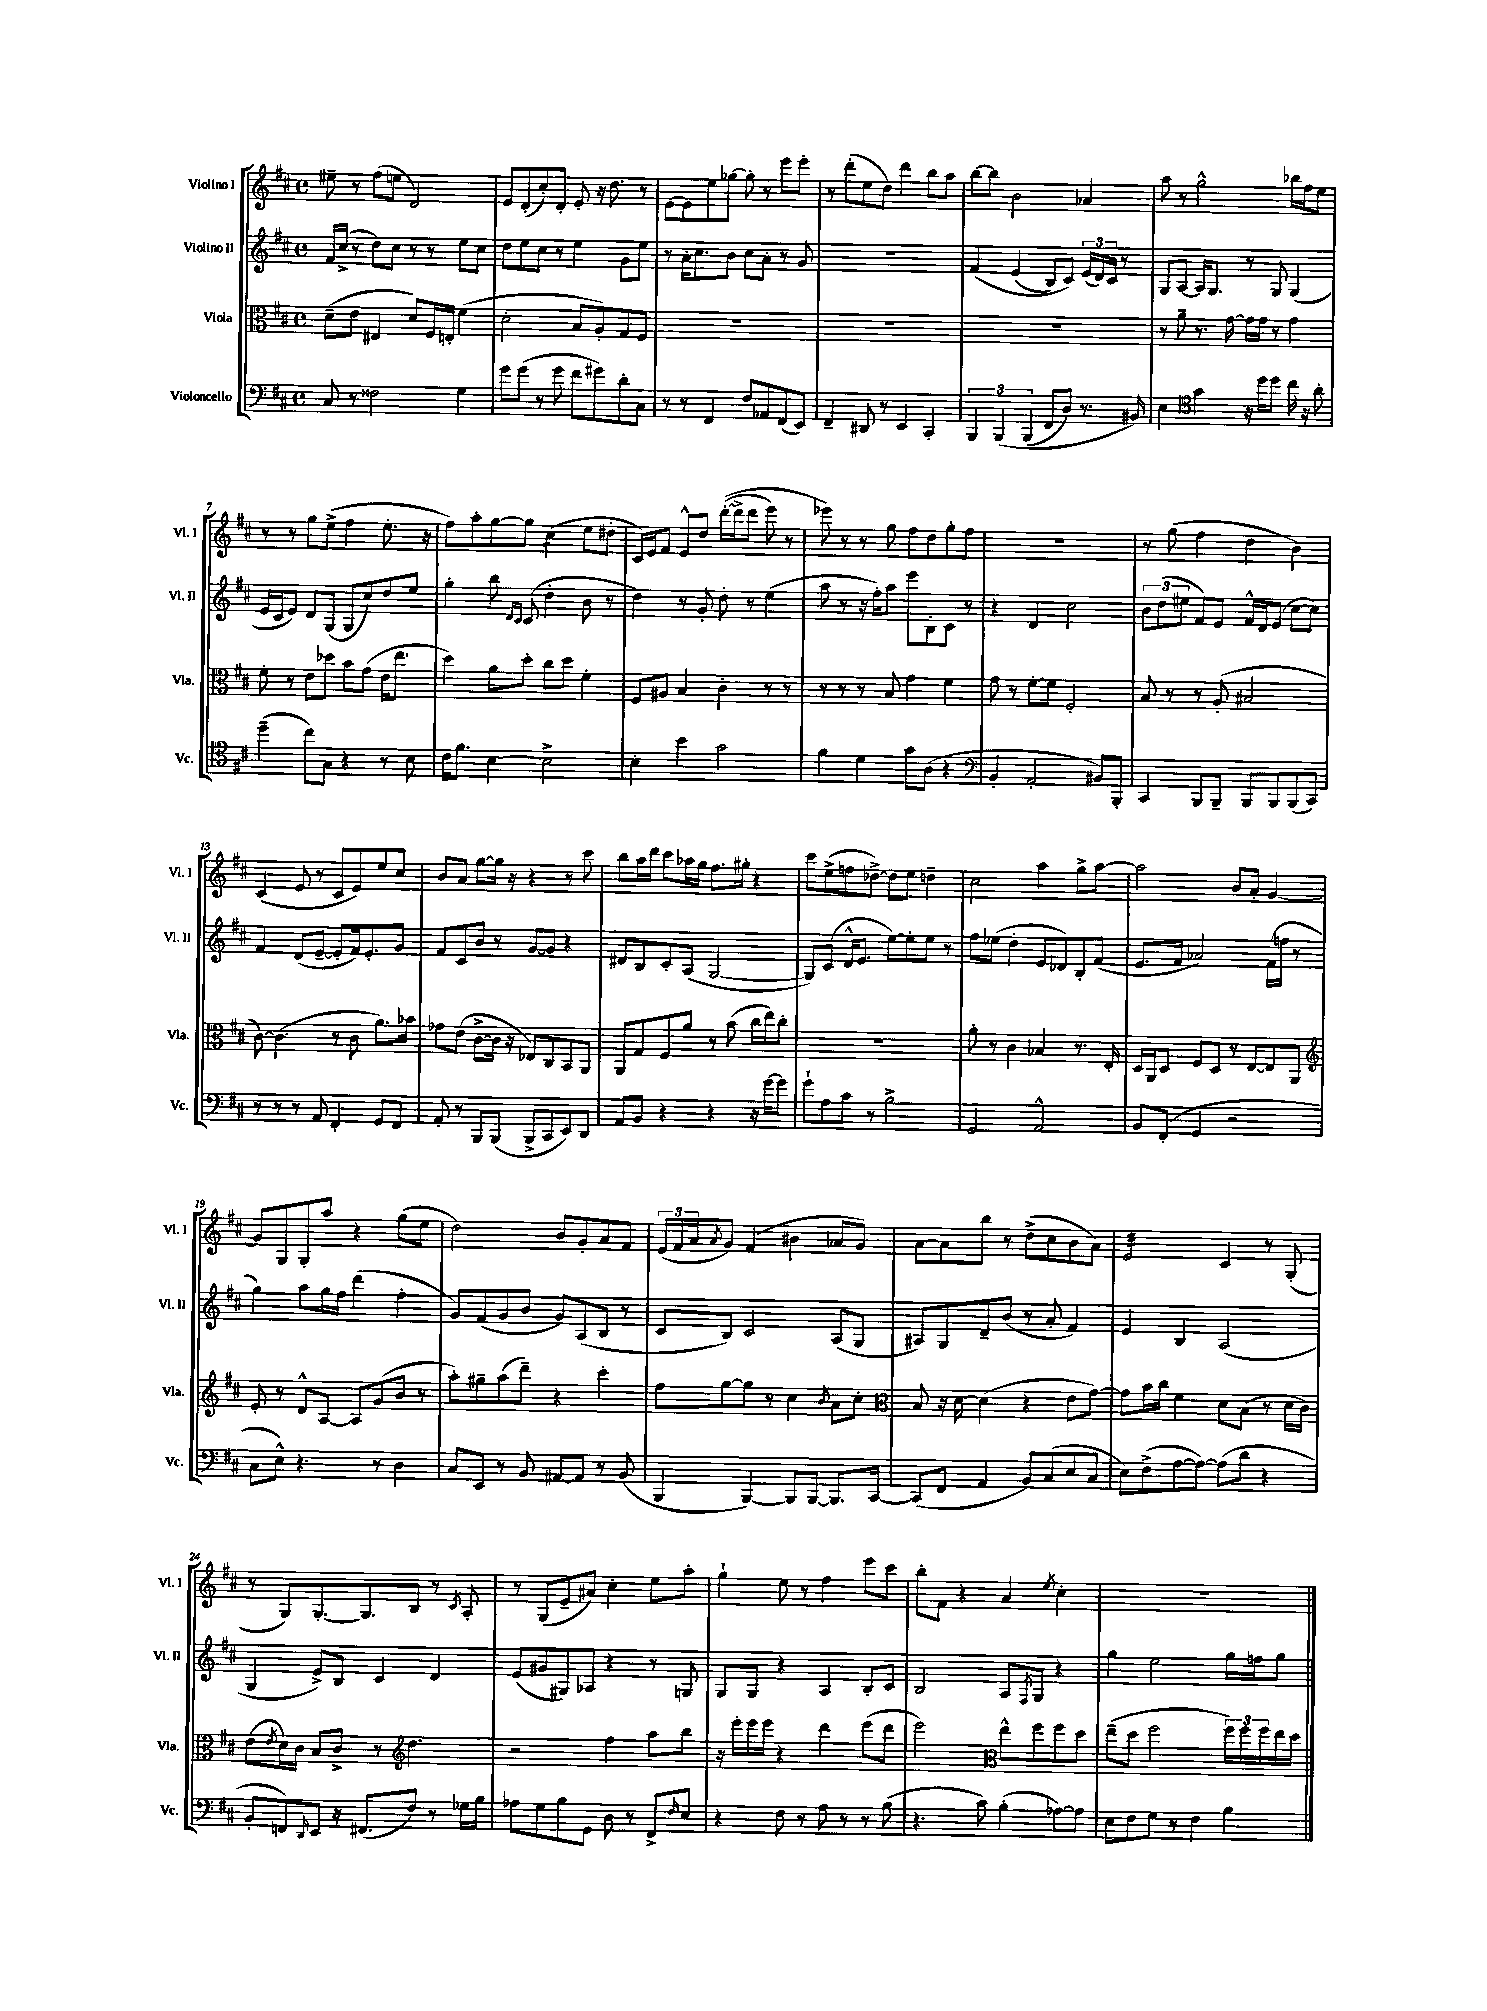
<<
\new StaffGroup <<
\new Staff = "s0" \with { instrumentName = "Violino I" shortInstrumentName = "Vl. I" } {
    \clef treble \key d \major \defaultTimeSignature \time 4/4
    eis''8-- r8 fis''8( e''8 d'2) |
    e'8 d'8-.( cis''8-.) d'8-. e'8-. r16 d''8. r8 |
    e'8~ e'8 e''8 ges''8~ ges''8-. r8 e'''8 e'''8-. |
    r8 d'''8-.( e''8 d''8) d'''4 b''8 a''8 |
    b''8~ b''8 b'2 aes'4 |
    a''8 r8 g''2-^ bes''16 fis''16 e''8 |
    r8 r8 g''8 e''8->( fis''4 e''8.-. r16 |
    fis''8) a''8-. g''8~ g''8 cis''4:8( e''8 dis''8-. |
    cis'16) e'16 fis'8 e'8-^ d''8 d'''16~-.(\( d'''16-> d'''8 e'''8) r8 |
    ees'''8\) r8 r8 g''8 fis''8 d''8 g''8-. fis''8 |
    R1 |
    r8 g''8( fis''4 d''4 b'4) |
    cis'4( e'8 r8 cis'8 e'8) e''8 cis''8 |
    b'8 a'8 g''8~ g''16 r16 r4 r8 cis'''8 |
    b''8 a''16 d'''16 cis'''8 aes''16 g''16 fis''8. gis''16-. r4 |
    cis'''8 e''8->( f''8 des''8~->) des''8 e''8 d''4-- |
    cis''2 a''4 g''8-> a''8~ |
    a''2 b'8 a'8-. g'4~ |
    g'8 g8 g8-. a''8 r4 g''8( e''8 |
    d''2) b'8 g'8-. a'8 fis'8 |
    \tuplet 3/2 { e'16( fis'16 a'16 } \acciaccatura { a'8 } g'8) fis'4( bis'4 aes'8 g'8) |
    a'8~ a'8 b''8 r8 d''8->( cis''8 b'8 a'8) |
    e'2:32 cis'4 r8 g8-.( |
    r8 g8) g8.~-. g8. b8 r8 \acciaccatura { cis'8 } a8-. |
    r8 g8( e'8-- ais'8) cis''4-. e''8 a''8-. |
    g''4-! e''8 r8 fis''4 e'''8 cis'''8 |
    b''8-. fis'8 r4 a'4 \acciaccatura { e''8 } cis''4-. |
    r1 \bar "|." |
}
\new Staff = "s1" \with { instrumentName = "Violino II" shortInstrumentName = "Vl. II" } {
    \clef treble \key d \major \defaultTimeSignature \time 4/4
    fis'16 cis''16->( r8 d''8) cis''8 r8 r8 e''8 cis''8 |
    d''8 e''8 cis''8 r8 e''4 g'8 e''8 |
    r8 a'16-. cis''8. b'8 cis''8 a'8-. r8 g'8 |
    r1 |
    fis'4\( e'4( b8) cis'8\) \tuplet 3/2 { e'16( d'16) cis'16 } r8 |
    g8 a8~ a16 g8. r8 g8 g4( |
    e'16 cis'16 e'8) d'8 g8( g8 cis''8) d''8 e''8 |
    g''4-. b''8 \grace { d'16 cis'16 } cis'8( d''4-. b'8 r8 |
    d''4) r8 g'8-. d''8-. r8 e''4( |
    a''8 r8 r16 fis''16-.) a''8 e'''8 b8-. cis'8 r8 |
    r4 d'4 cis''2 |
    \tuplet 3/2 { b'8 d''8( eis''8 } fis'8) e'8 fis'16-^ d'16 e'8( cis''8~ cis''8) |
    fis'4 d'8( e'8~-- e'8-. fis'16) e'8.-. g'8 |
    fis'8 cis'8 b'8 r8 g'8~ g'8 r4 |
    dis'8 b8 cis'8-. a8( g2~ |
    g8) cis'8( d'16-^ e'8. e''8~) e''8-. e''8 r8 |
    fis''8 ees''8( d''4-. e'8 des'8) b8-. fis'8( |
    e'8. fis'16 aes'2) fis'16( f''16 r8 |
    g''4) a''8 g''16 fis''16 d'''4( fis''4-. |
    g'8) fis'8( g'8 b'8 g'8) a8( b8 r8 |
    cis'8 b8) cis'2 a8( g8 |
    ais8) g8 d'8-- b'8( r8 a'8-. fis'4) |
    e'4 b4 a2( |
    g4 e'8->) b8 cis'4 d'4 |
    e'8( gis'8 gis8) aes8 r4 r8 g8 |
    g8 g8 r4 a4 b8-. cis'8 |
    b2 a8 \acciaccatura { fis8 } g8 r4 |
    g''4 e''2 g''16 f''16 g''8 \bar "|." |
}
\new Staff = "s2" \with { instrumentName = "Viola" shortInstrumentName = "Vla." } {
    \clef alto \key d \major \defaultTimeSignature \time 4/4
    d'8--( e'8 eis4 d'8) fis16 e16-. fis'4( |
    d'2-. b8 a8-.) g8 fis8 |
    R1 |
    R1 |
    R1 |
    r8 a'8-- r8. g'16~ g'16 g'16 r8 g'4 |
    fis'8-. r8 e'8 des''8 b'8 g'8( e'16 e''8. |
    d''4) a'8 d''8-. cis''8 d''8 fis'4-. |
    fis8 ais8 b4 cis'4-. r8 r8 |
    r8 r8 r8 b8 g'4 fis'4 |
    g'8 r8 fis'8~-. fis'8 fis2-. |
    b8 r8 r8 a8-.( bis2 |
    cis'8~) cis'4.( r8 cis'8 a'8.) bes'16 |
    ges'8 e'8( cis'8~-> cis'16 r16 ees8) cis8 b,8 a,8 |
    a,8 g8 fis8 a'8 r8 b'8( cis''16 e''16) cis''8-. |
    R1 |
    a'8-. r8 cis'4 bes4 r8. e16-. |
    d16 a,16 d8 fis8 d8 r8 e8~ e8 a,8 |
    \clef treble e'8-. r8 d'8-^ a8~ a8 g'8( b'8 r8 |
    a''8-.) gis''8-- a''8( d'''8--) r4 cis'''4-. |
    fis''8 g''8~ g''8 r8 cis''4 \acciaccatura { b'8 } a'8 cis''8-. |
    \clef alto b8 r16 d'16~ d'4( r4 e'8 g'8~) |
    g'8 b'16 cis''16 fis'4 d'8 b8( r8 d'16 cis'16) |
    e'8( \acciaccatura { e'8 } d'16) cis'16 b8 cis'8-> r8 \clef treble d''4. |
    r2 fis''4 a''8 b''8 |
    r16 e'''16-. e'''16 e'''16 r4 d'''4 e'''8( d'''8 |
    e'''2) \clef alto e''8-^ fis''8 fis''8 d''8 |
    e''8--( d''8 fis''2 \tuplet 3/2 { fis''16) fis''16 fis''16 } e''16 d''16 \bar "|." |
}
\new Staff = "s3" \with { instrumentName = "Violoncello" shortInstrumentName = "Vc." } {
    \clef bass \key d \major \defaultTimeSignature \time 4/4
    cis8 r8 fisis2 g4 |
    g'8 g'8( r8 g'8 fis'8 gis'8) d'8-. cis8 |
    r8 r8 fis,4 fis8 aes,8 fis,8( e,8) |
    fis,4-- dis,8 r8 e,4 cis,4-. |
    \tuplet 3/2 { b,,4 b,,4\( b,,4( } fis,8 d8) r8. bis,16\) |
    e4 \clef tenor g'4 r16 d''16 d''8 cis''16 r16 a'8-. |
    d''4--( cis''8) g8 r4 r8 b8 |
    cis'16 fis'8. b4~ b2-> |
    b4-. b'4 g'2 |
    fis'4 d'4 g'8 a8( r4 |
    \clef bass b,4-. a,2-. bis,8) b,,8-. |
    cis,4 b,,8 b,,8-- b,,8 b,,8 b,,8( cis,8) |
    r8 r8 r8 a,8 fis,4-. g,8 fis,8 |
    a,8-. r8 b,,8 b,,8( b,,8-> cis,8 e,8) d,8 |
    a,8 b,8 r4 r4 r16 g'16~ g'8 |
    g'8-! a8 cis'8 r8 b2-> |
    g,2 a,2-^ |
    b,8 fis,8-.( g,4 r2 |
    cis8 e8-^) r4. r8 d4 |
    cis8 e,8 r8 b,8 ais,8~ ais,8 r8 b,8( |
    b,,4 b,,4~) b,,8 b,,8~ b,,8. cis,16~ |
    cis,8( fis,8 a,4 b,8) cis8( e8 cis8 |
    e8) fis8->( a8~ a8~) a8( d'8 r4 |
    b,8-. f,8) \grace { d,16 } e,8 r16 fis,8.( fis8) r8 ges16 b16 |
    aes8 g8 b8 g,8 d8 r8 fis,8-> \grace { fis16 } e8 |
    r4 fis8 r8 a8 r8 r8 b8( |
    r4. cis'8) b4-.( aes8~) aes8 |
    e8 fis8 g8 r8 fis4 b4 \bar "|." |
}
>>
>>
